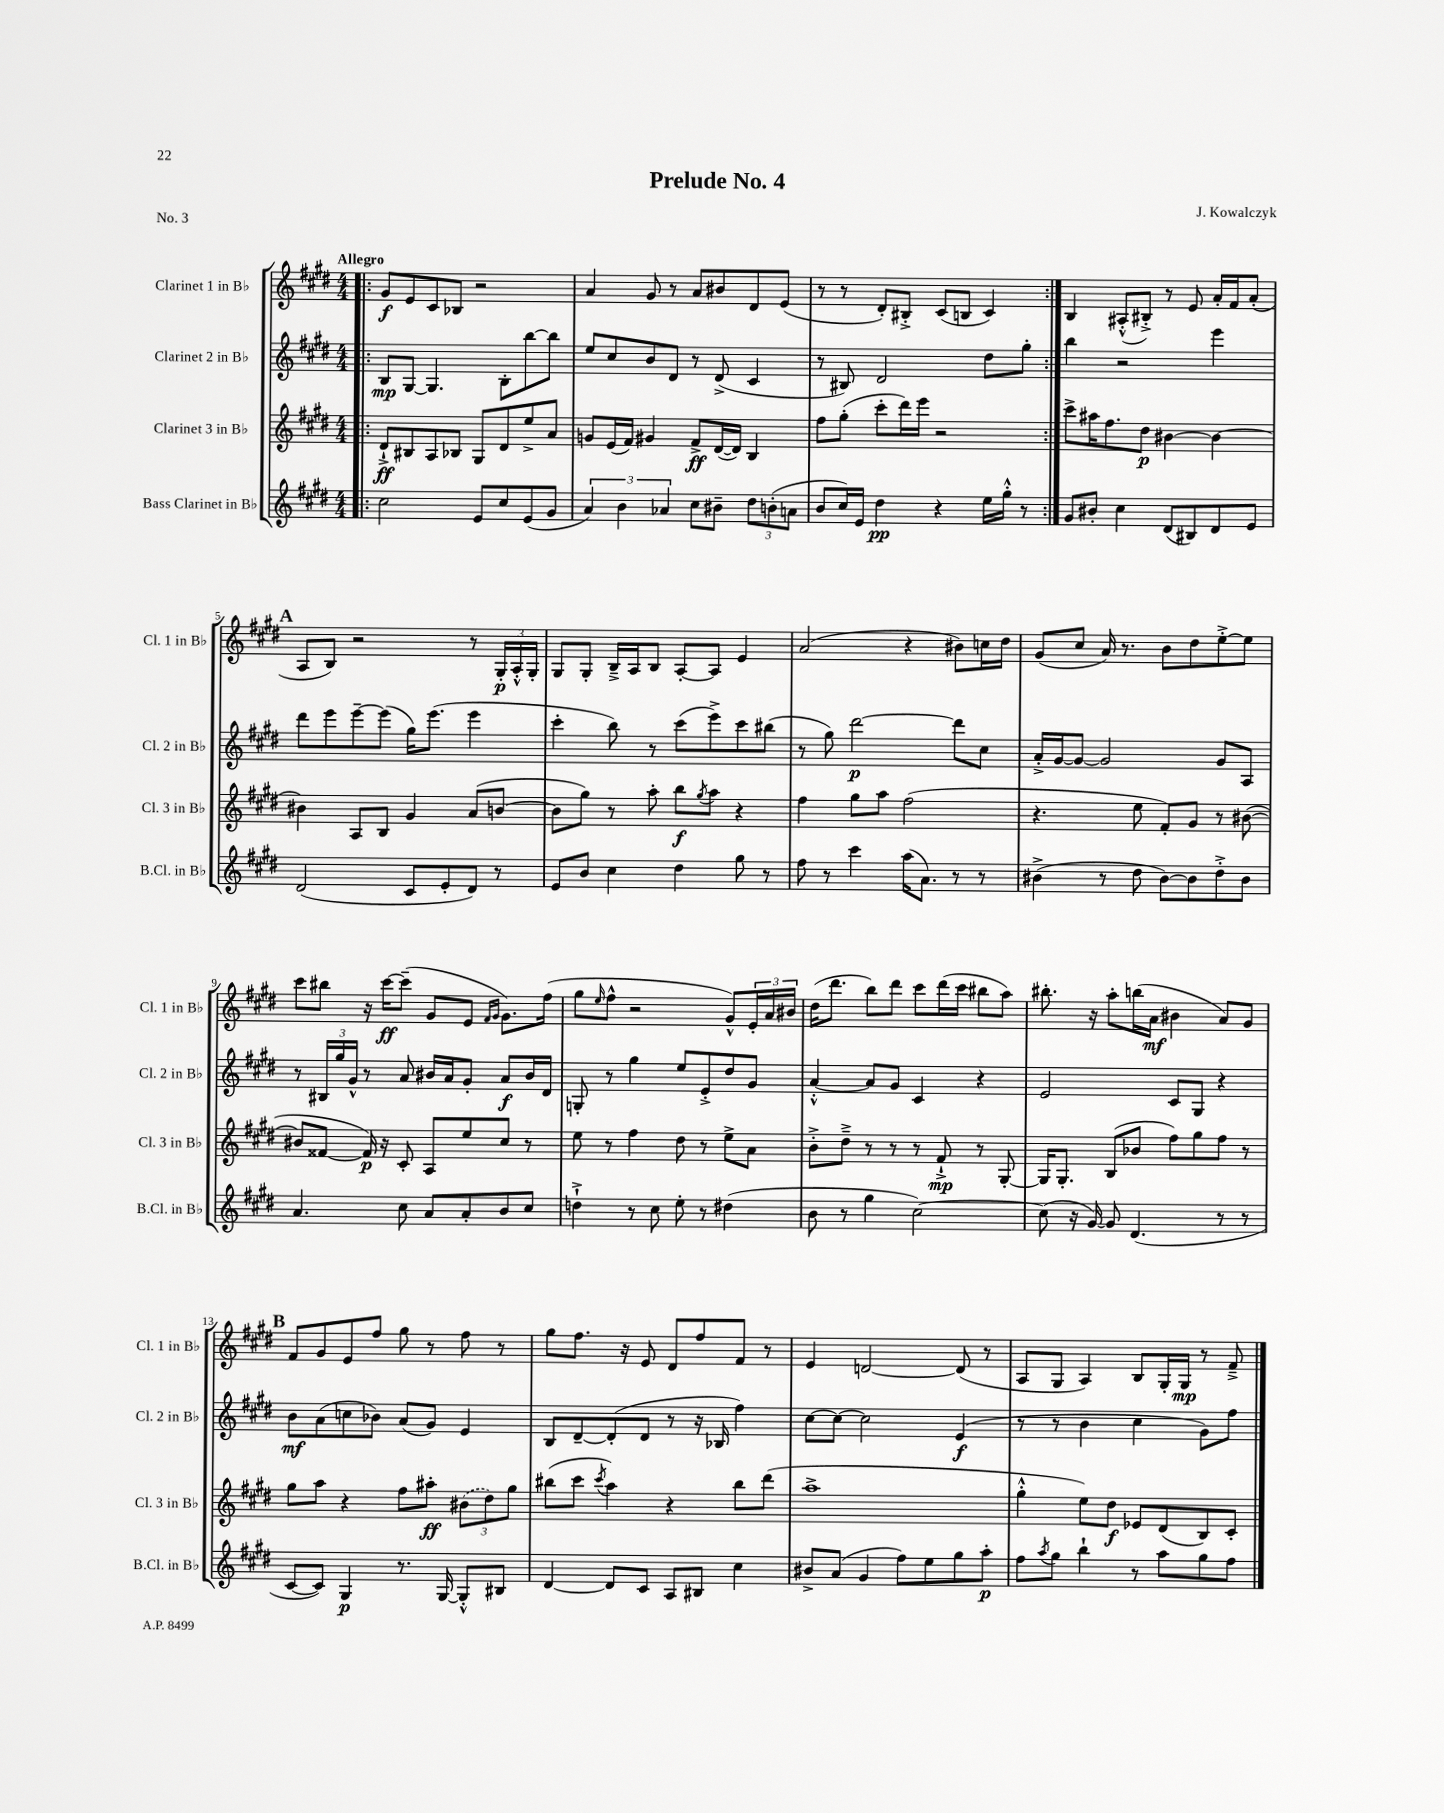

**kern	**dynam	**kern	**dynam	**kern	**dynam	**kern	**dynam
*part4	*part4	*part3	*part3	*part2	*part2	*part1	*part1
*staff4	*staff4	*staff3	*staff3	*staff2	*staff2	*staff1	*staff1
*I"Bass Clarinet in B♭	*	*I"Clarinet 3 in B♭	*	*I"Clarinet 2 in B♭	*	*I"Clarinet 1 in B♭	*
*I'B.Cl. in B♭	*	*I'Cl. 3 in B♭	*	*I'Cl. 2 in B♭	*	*I'Cl. 1 in B♭	*
*clefG2	*	*clefG2	*	*clefG2	*	*clefG2	*
*k[f#c#g#d#]	*	*k[f#c#g#d#]	*	*k[f#c#g#d#]	*	*k[f#c#g#d#]	*
*M4/4	*	*M4/4	*	*M4/4	*	*M4/4	*
=1!|:	=1!|:	=1!|:	=1!|:	=1!|:	=1!|:	=1!|:	=1!|:
!	!	!	!	!	!	!LO:TX:a:B:t=Allegro	!
2cc#\	.	8d#`^/L	ff	8B/L	mp	8g#/L	f
.	.	8B#X/	.	[8G#/J	.	8e/	.
.	.	8A/	.	4.G#/]	.	8c#/	.
.	.	8B-X/J	.	.	.	8B-X/J	.
8e/L	.	8G#/L	.	.	.	2r	.
8cc#/	.	8d#/	.	8B'\L	.	.	.
(8e/	.	8ee^/	.	[8bb\	.	.	.
8g#/J	.	8a/J	.	8bb\J]	.	.	.
=2	=2	=2	=2	=2	=2	=2	=2
6a/)	.	8gn/L	.	8ee/L	.	4a/	.
.	.	(16e/L	.	8cc#/	.	.	.
6b\	.	.	.	.	.	.	.
.	.	16f#/JJ)	.	.	.	.	.
.	.	4g#X/	.	8b/	.	8g#/	.
6a-X/	.	.	.	.	.	.	.
.	.	.	.	8d#/J	.	8r	.
8cc#\L	.	8f#^/L	ff	8r	.	8a/L	.
8b#X~\J	.	([16d#/L	.	(8d#^/	.	8b#X/	.
.	.	16d#/JJ])	.	.	.	.	.
12dd#\L	.	4B/	.	4c#/	.	8d#/	.
(12bn'\	.	.	.	.	.	.	.
.	.	.	.	.	.	(8e/J	.
12an\J	.	.	.	.	.	.	.
=3	=3	=3	=3	=3	=3	=3	=3
8b/L	.	8ff#\L	.	8r	.	8r	.
16cc#/L)	.	(8gg#'\J	.	8B#X/)	.	8r	.
16e/JJ	.	.	.	.	.	.	.
4dd#\	pp	8ccc#'\L	.	2d#/	.	8d#'/L)	.
.	.	16ddd#\L)	.	.	.	8B#X'^/J	.
.	.	16eee\JJ	.	.	.	.	.
4r	.	2r	.	.	.	(8c#/L	.
.	.	.	.	.	.	8Bn/J	.
16ee\LL	.	.	.	8dd#\L	.	4c#/)	.
16gg#'^^\JJ	.	.	.	.	.	.	.
8r	.	.	.	8gg#'\J	.	.	.
=4:|!	=4:|!	=4:|!	=4:|!	=4:|!	=4:|!	=4:|!	=4:|!
8g#/L	.	8ccc#^\L	.	4bb\	.	4B/	.
8b#X'/J	.	16aa#X\K	.	.	.	.	.
.	.	8.ff#\	.	.	.	.	.
4cc#\	.	.	.	2r	.	(8A#X'^^/L	.
.	.	8dd#\J	p	.	.	8B#X'^/J)	.
(8d#/L	.	[4b#X\	.	.	.	8r	.
8B#X/)	.	.	.	.	.	8e/	.
8d#/	.	4b#\_	.	4eee\	.	16a'/LL	.
.	.	.	.	.	.	16f#/J	.
8e/J	.	.	.	.	.	(8a'/J	.
!!LO:LB:g=z
!!LO:REH:place=s1:t=A
=5	=5	=5	=5	=5	=5	=5	=5
(2d#/	.	4b#X\]	.	8ddd#\L	.	8A/L	.
.	.	.	.	8eee\	.	8B/J)	.
.	.	8A/L	.	[8eee~\	.	2r	.
.	.	8B/J	.	(8eee\J]	.	.	.
8c#/L	.	4g#/	.	16gg#\KL)	.	.	.
.	.	.	.	(8.eee\J	.	.	.
8e'/	.	.	.	.	.	.	.
8d#/J)	.	(8a/L	.	4eee\	.	8r	.
8r	.	[8bn/J	.	.	.	24G#'/LL	p
.	.	.	.	.	.	24A'^^/	.
.	.	.	.	.	.	24G#'/JJ	.
=6	=6	=6	=6	=6	=6	=6	=6
8e/L	.	8b\L]	.	4ccc#'\	.	8G#/L	.
8b/J	.	8gg#\J)	.	.	.	8G#'/J	.
4cc#\	.	8r	.	8bb\)	.	16B~^/LL	.
.	.	.	.	.	.	16A/J	.
.	.	8aa'\	.	8r	.	8B/J	.
4dd#\	.	8bb\L	f	(8ccc#\L	.	[8A'/L	.
.	.	8qgg#/	.	.	.	.	.
.	.	8aa\J	.	8eee^\)	.	8A/J]	.
8gg#\	.	4r	.	8ccc#\	.	4e/	.
8r	.	.	.	(8bb#X\J	.	.	.
=7	=7	=7	=7	=7	=7	=7	=7
8ff#\	.	4ff#\	.	8r	.	(2a/	.
8r	.	.	.	8gg#\)	.	.	.
4ccc#\	.	8gg#\L	.	[2ddd#\	p	.	.
.	.	8aa\J	.	.	.	.	.
(16aa\KL	.	(2ff#\	.	.	.	4r	.
8.a\J)	.	.	.	.	.	.	.
8r	.	.	.	8ddd#\L]	.	8b#X\L)	.
8r	.	.	.	8cc#\J	.	16ccn\L	.
.	.	.	.	.	.	16dd#\JJ	.
=8	=8	=8	=8	=8	=8	=8	=8
(4b#X^\	.	4.r	.	16a'^/LL	.	(8g#/L	.
.	.	.	.	[16g#/J	.	.	.
.	.	.	.	8g#/J_	.	8cc#/J	.
8r	.	.	.	2g#/]	.	16a/)	.
.	.	.	.	.	.	8.r	.
8dd#\	.	8ee\	.	.	.	.	.
[8b#\L)	.	8f#'/L)	.	.	.	8b\L	.
8b#\]	.	8g#/J	.	.	.	8dd#\	.
8dd#'^\	.	8r	.	8g#/L	.	[8ee'^\	.
8b#\J	.	([8b#X\	.	8A/J	.	8ee\J]	.
!!LO:LB:g=z
=9	=9	=9	=9	=9	=9	=9	=9
4.a/	.	8b#X/L]	.	8r	.	8ccc#\L	.
.	.	[8f##X/J	.	24B#X/LL	.	8bb#X\J	.
.	.	.	.	24gg#/	.	.	.
.	.	.	.	24g#^^/JJ	.	.	.
.	.	16f##/])	p	8r	.	16r	.
.	.	16r	.	.	.	[16ccc#\KL	ff
8cc#\	.	8c#'/	.	8a/	.	(8ccc#~\J]	.
8a/L	.	8A/L	.	16b#X/LL	.	8g#/L	.
.	.	.	.	16a/J	.	.	.
8a'/	.	8ee/	.	8g#'/J	.	8e/J	.
.	.	.	.	.	.	16qqf#/LL	.
.	.	.	.	.	.	16qqg#/JJ	.
8b/	.	8cc#/J	.	8a/L	f	8.g#\L)	.
8cc#/J	.	8r	.	16b#/L	.	.	.
.	.	.	.	16d#/JJ	.	(16ff#\Jk	.
=10	=10	=10	=10	=10	=10	=10	=10
4ddn`^\	.	8ee\	.	8Gn'/	.	8gg#\L	.
.	.	.	.	.	.	16qqee/	.
.	.	8r	.	8r	.	8ff#^^\J	.
8r	.	4ff#\	.	4gg#\	.	2r	.
8cc#\	.	.	.	.	.	.	.
8ee'\	.	8dd#\	.	8ee/L	.	.	.
8r	.	8r	.	8e'^/	.	.	.
(4dd#X\	.	8ee^\L	.	8dd#/	.	8g#^^/L)	.
.	.	8a\J	.	8g#/J	.	24e'/L	.
.	.	.	.	.	.	24a/	.
.	.	.	.	.	.	24b#X/JJ	.
=11	=11	=11	=11	=11	=11	=11	=11
8b\	.	8b'^\L	.	[4a'^^/	.	(16dd#\KL	.
.	.	.	.	.	.	8.ddd#\J	.
8r	.	8dd#~^\J	.	.	.	.	.
4gg#\	.	8r	.	8a/L]	.	8bb\L)	.
.	.	8r	.	8g#/J	.	8ddd#\J	.
[2cc#\)	.	8r	.	4c#/	.	8ccc#\L	.
.	.	8f#`^/	mp	.	.	(16ddd#\L	.
.	.	.	.	.	.	16ccc#\JJ	.
.	.	8r	.	4r	.	8bb#X\L	.
.	.	[8G#'/	.	.	.	8aa\J)	.
=12	=12	=12	=12	=12	=12	=12	=12
(8cc#\]	.	16G#/KL]	.	2e/	.	8.bb#X'\	.
.	.	8.G#'/J	.	.	.	.	.
16r	.	.	.	.	.	.	.
[16g#/)	.	.	.	.	.	16r	.
8g#/]	.	(8B/L	.	.	.	8aa'\L	.
(4.d#/	.	8b-X/J	.	.	.	(16bbn\L	.
.	.	.	.	.	.	16a\JJ	mf
.	.	8ff#\L)	.	8c#/L	.	4b#X\	.
.	.	8gg#\	.	8G#/J	.	.	.
8r	.	8ff#\J	.	4r	.	8a/L)	.
8r	.	8r	.	.	.	8g#/J	.
!!LO:LB:g=z
!!LO:REH:place=s1:t=B
=13	=13	=13	=13	=13	=13	=13	=13
[8c#/L	.	8gg#\L	.	8b\L	mf	8f#/L	.
8c#/J])	.	8aa\J	.	(8a\	.	8g#/	.
4G#/	p	4r	.	8ccn\	.	8e/	.
.	.	.	.	8b-X\J)	.	8ff#/J	.
8.r	.	8ff#\L	.	(8a/L	.	8gg#\	.
.	.	8aa#X'\J	ff	8g#/J)	.	8r	.
[16G#/	.	.	.	.	.	.	.
8G#'^^/L]	.	(12b#X\L	.	4e/	.	8ff#\	.
.	.	12dd#\)	.	.	.	.	.
8B#X/J	.	.	.	.	.	8r	.
.	.	12gg#\J	.	.	.	.	.
=14	=14	=14	=14	=14	=14	=14	=14
[4d#/	.	(8bb#X\L	.	8B/L	.	8gg#\L	.
.	.	8ccc#\J	.	[8d#~/	.	8.ff#\J	.
.	.	8qccc#/	.	.	.	.	.
8d#/L]	.	4aa\)	.	(8d#'/]	.	.	.
.	.	.	.	.	.	16r	.
8c#/J	.	.	.	8d#/J	.	8e/	.
8A/L	.	4r	.	8r	.	8d#/L	.
8B#X/J	.	.	.	16r	.	8ff#/	.
.	.	.	.	16B-X/	.	.	.
4cc#\	.	8bb#\L	.	4ff#\)	.	8f#/J	.
.	.	(8ddd#\J	.	.	.	8r	.
=15	=15	=15	=15	=15	=15	=15	=15
8b#X^/L	.	1aa^	.	[8cc#\L	.	4e/	.
(8a/J	.	.	.	8cc#\J_	.	.	.
4g#/	.	.	.	2cc#\]	.	[2dn/	.
8ff#\L)	.	.	.	.	.	.	.
8ee\	.	.	.	.	.	.	.
8gg#\	.	.	.	(4e/	f	(8d/]	.
8aa'\J	p	.	.	.	.	8r	.
=16	=16	=16	=16	=16	=16	=16	=16
8ff#\L	.	4gg#'^^\	.	8r	.	8A/L	.
8qaa/	.	.	.	.	.	.	.
8gg#\J	.	.	.	8r	.	8G#/J	.
4bb`\	.	8ee\L)	.	4b\	.	4A/)	.
.	.	8dd#\J	f	.	.	.	.
8r	.	8e-X/L	.	4cc#\	.	8B/L	.
8aa\L	.	(8d#/	.	.	.	16G#'/L	.
.	.	.	.	.	.	16G#/JJ	mp
8gg#\	.	8B/)	.	8g#\L)	.	8r	.
8ff#\J	.	8c#'/J	.	8ff#\J	.	8f#~^/	.
==	==	==	==	==	==	==	==
*-	*-	*-	*-	*-	*-	*-	*-
